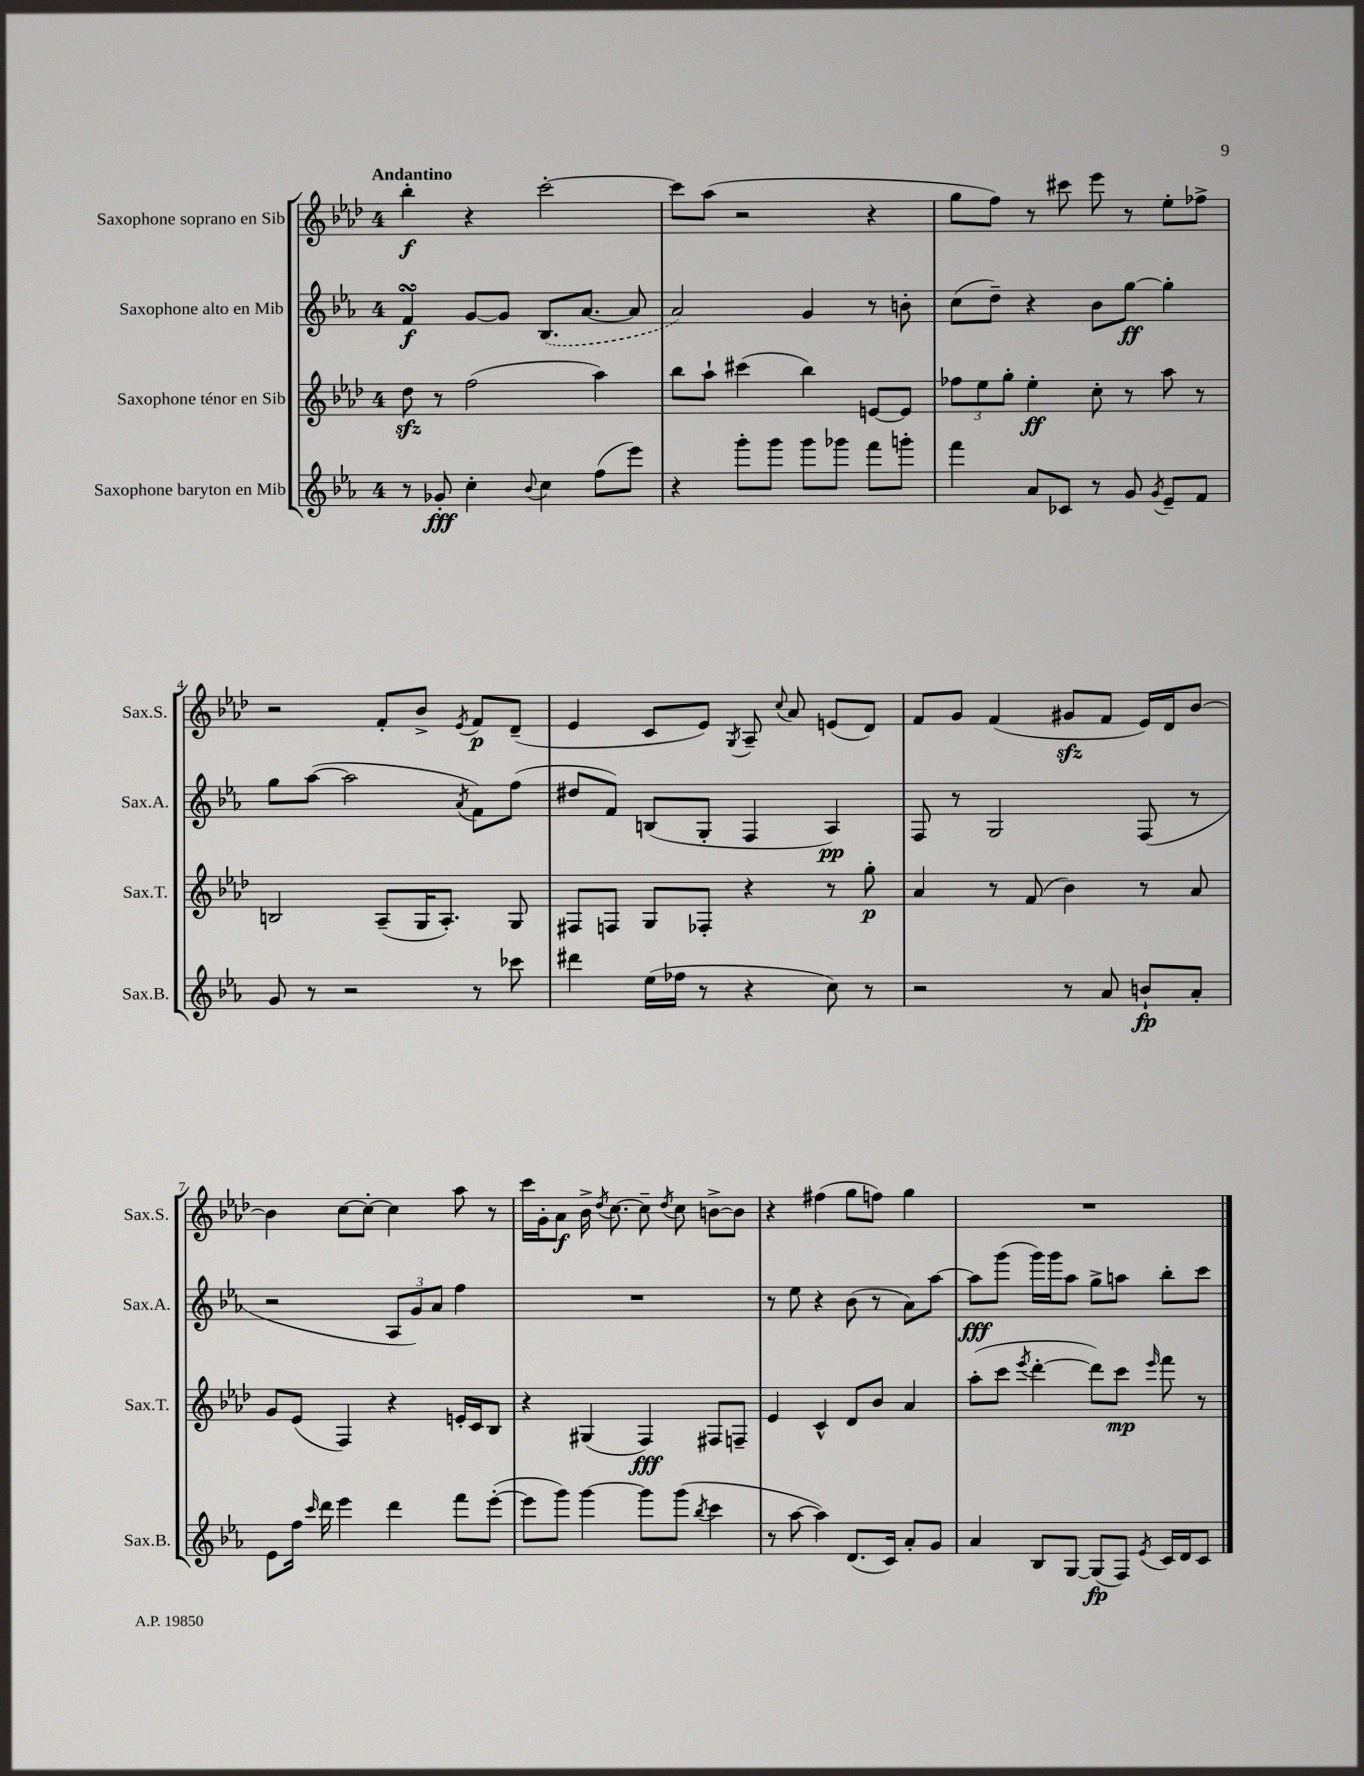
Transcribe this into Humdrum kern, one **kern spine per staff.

**kern	**kern	**kern	**kern
*staff4	*staff3	*staff2	*staff1
*clefG2	*clefG2	*clefG2	*clefG2
*k[b-e-a-]	*k[b-e-a-d-]	*k[b-e-a-]	*k[b-e-a-d-]
*M4/4	*M4/4	*M4/4	*M4/4
8r	8dd-	4f	4bb-'
8g-'	8r	.	.
4cc'	(2ff	[8g	4r
.	.	8g]	.
8qqb-	.	.	.
4cc	.	(8.B-	[2ccc'
.	.	[8.a-	.
(8ff	4aa-)	.	.
8eee-)	.	8a-]	.
=	=	=	=
4r	8bb-	2a-)	8ccc]
.	8aa-`	.	(8aa-
8ggg'	(4ccc#	.	2r
8ggg	.	.	.
8ggg	4bb-)	4g	.
8ggg-	.	.	.
8fff	[8e	8r	4r
8ggg'	8e]	8b'	.
=	=	=	=
4fff	12ff-	(8cc	8gg
.	12ee-	.	.
.	.	8dd~)	8ff)
.	12gg'	.	.
8a-	4ee-'	4r	8r
8c-	.	.	8ccc#
8r	8cc'	8b-	8eee-
8g	8r	[8gg	8r
8qg	.	.	.
8e-~	8aa-	4gg']	8ee-'
8f	8r	.	8ff-^
=	=	=	=
8g	2B	8gg	2r
8r	.	([8aa-	.
2r	.	2aa-]	.
.	(8A-~	.	8f'
.	16G	.	8b-^
.	8.A-')	.	.
.	.	8qa-	8qe-
8r	.	8f)	8f
8ccc-	8G	(8ff	(8d-~
=	=	=	=
4ddd#	8F#	8dd#	4e-
.	8F	8f)	.
(16ee-	8G	(8B	8c
16ff-	.	.	.
8r	8F-'	8G'	8e-)
.	.	.	8qG
4r	4r	4F	8A-~
.	.	.	8qqcc
.	.	.	8a-
8cc)	8r	4A-)	(8e
8r	8gg'	.	8d-)
=	=	=	=
2r	4a-	8F	8f
.	.	8r	8g
.	8r	2G	(4f
.	(8f	.	.
8r	4b-)	.	8g#
8a-	.	.	8f
8b`	8r	(8F	16e-)
.	.	.	16d-
8a-'	8a-	8r	[8b-
=	=	=	=
8e-	8g	2r	4b-]
16ff	(8e-	.	.
16qqccc	.	.	.
16ddd	.	.	.
4eee-	4F)	.	[8cc
.	.	.	8cc'_
4ddd	4r	12A-	4cc]
.	.	12g)	.
.	.	12a-	.
8fff	16e'	4ff	8aa-
.	16c	.	.
([8eee-'	8B-	.	8r
=	=	=	=
8eee-]	4r	1r	16ccc
.	.	.	16g'
8ggg)	.	.	8a-
[4ggg	(4G#	.	16b-^
.	.	.	8qdd-
.	.	.	[8.cc
8ggg]	4F)	.	8cc~]
.	.	.	8qdd-
(8ggg	.	.	8cc
8qbb-	.	.	.
4ccc	8F#	.	[8b^
.	8F~	.	8b]
=	=	=	=
8r	4e-	8r	4r
[8aa-	.	8ee-	.
4aa-])	4c^^	4r	(4ff#
(8.d	8d-	(8b-	8gg
.	8b-	8r	8ff)
16c)	.	.	.
8a-'	4a-	8a-)	4gg
8g	.	[8aa-	.
=	=	=	=
4a-	(8aa-'	8aa-]	1r
.	8ccc	(8ggg	.
.	8qeee-	.	.
8B-	[4ddd-'	16ggg)	.
.	.	16ggg	.
[8G	.	8aa-	.
(8G]	8ddd-])	8gg^	.
8F)	8ccc	8aa	.
8qe-	16qqeee-	.	.
16c	8fff	8bb-'	.
16d	.	.	.
8c	8r	8ccc	.
==	==	==	==
*-	*-	*-	*-
